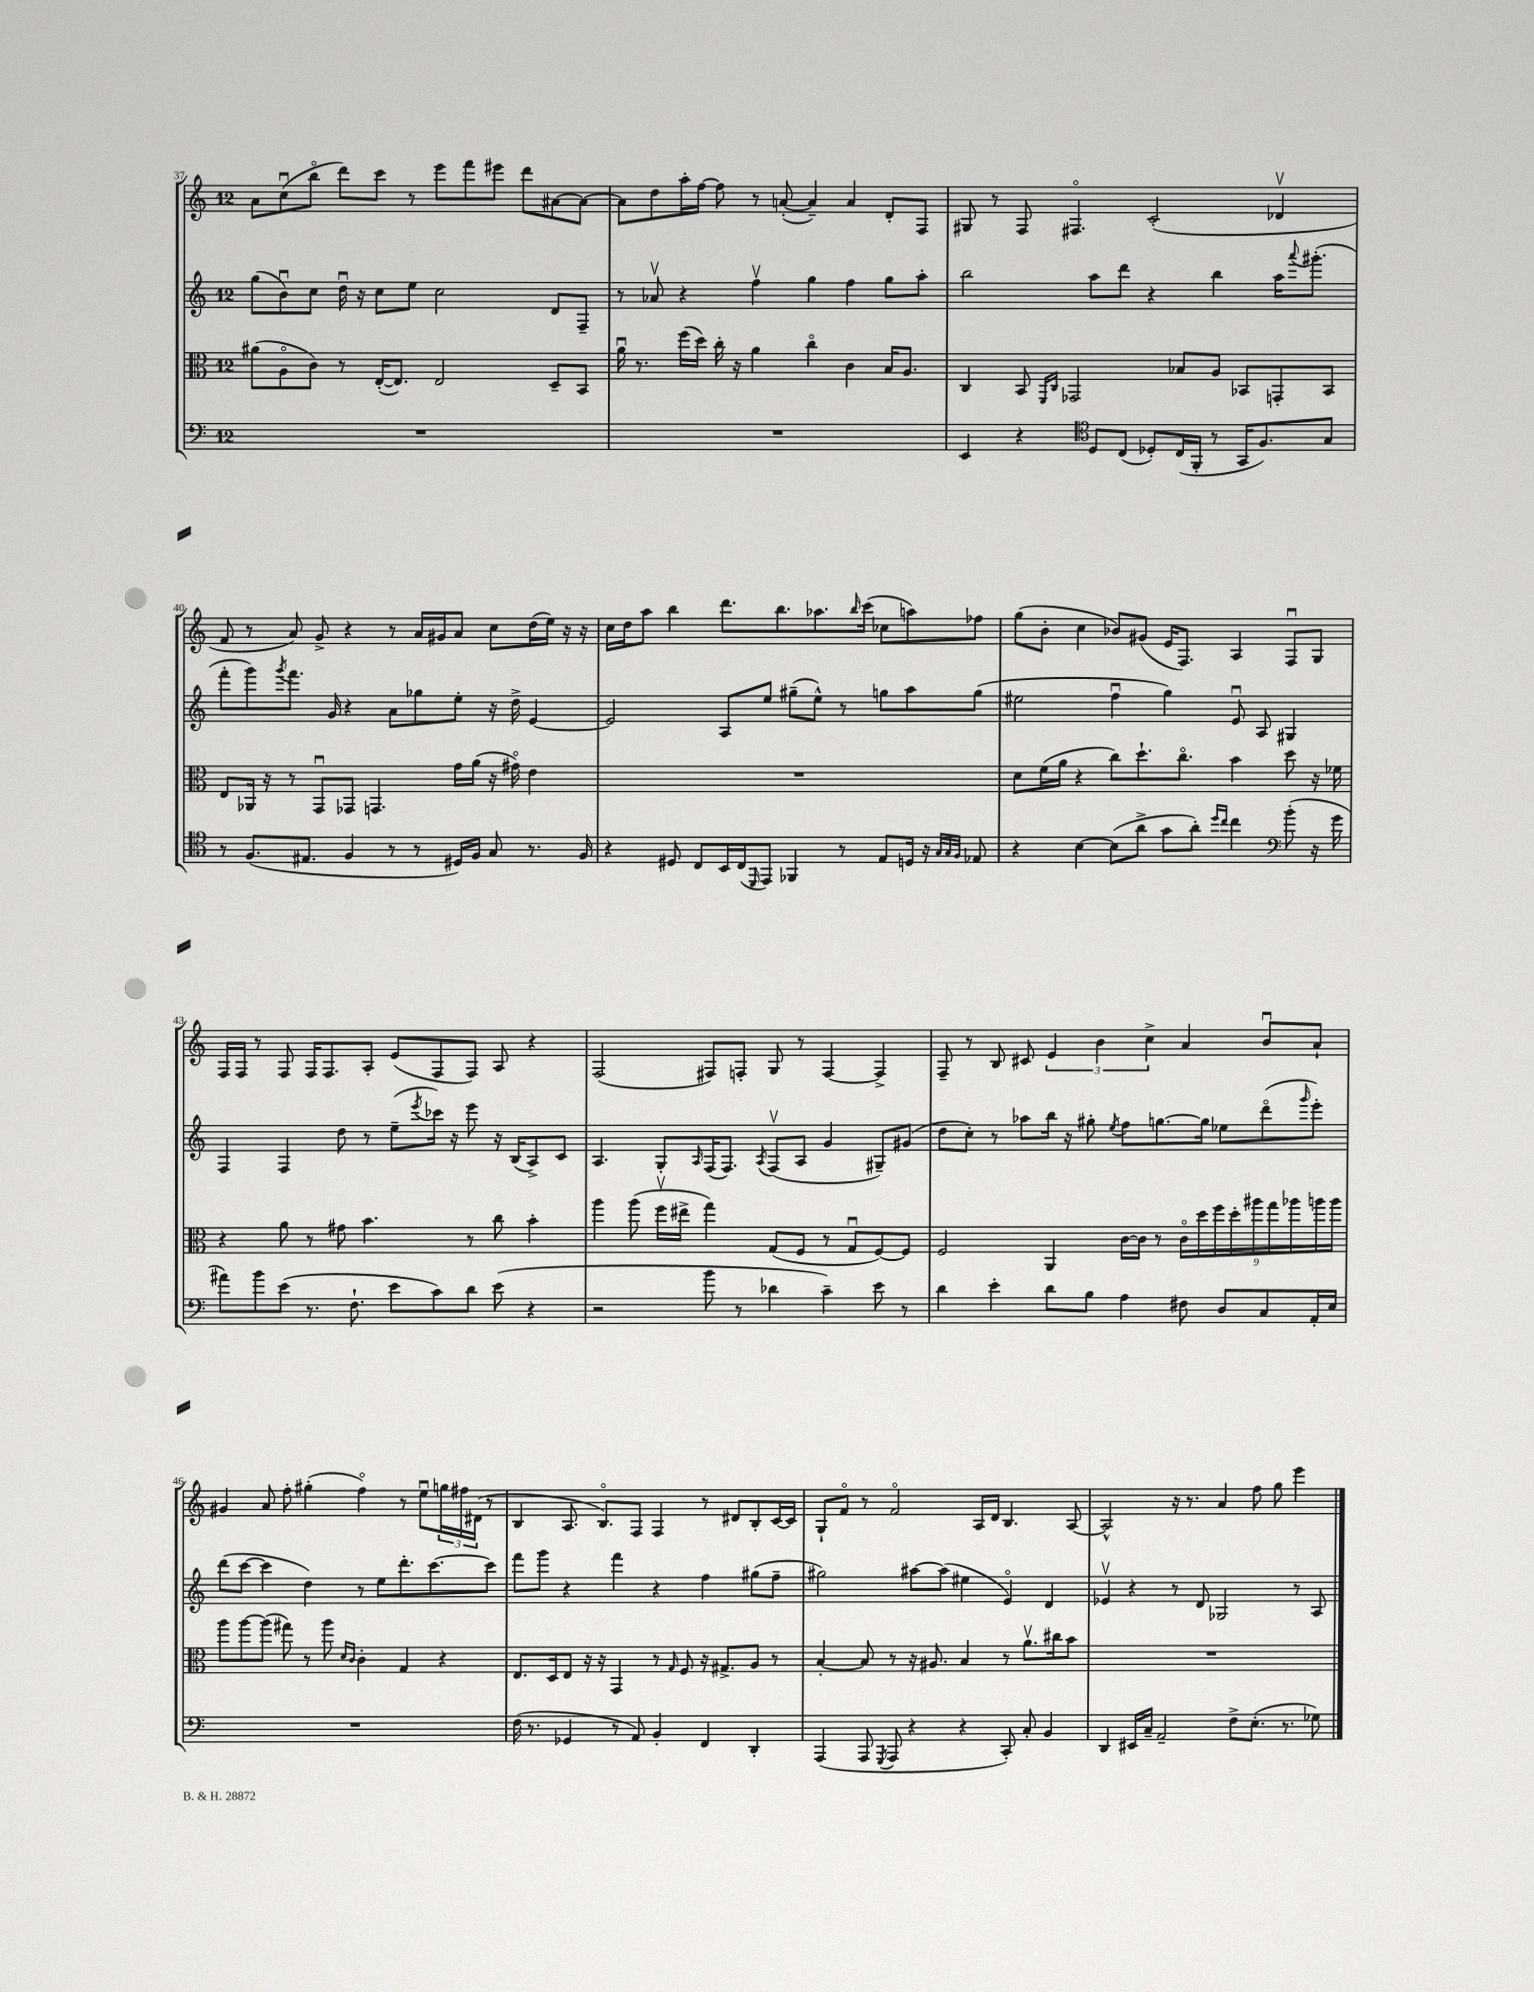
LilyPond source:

<<
\new StaffGroup <<
\new Staff = "s0" {
    \clef treble \key c \major \once \override Staff.TimeSignature.style = #'single-digit \time 12/8
    a'8 c''8\downbow( b''8\flageolet d'''8) c'''8 r8 e'''8 f'''8 eis'''8 d'''8 ais'8~ ais'8~ |
    ais'8 d''8 a''16-. f''16~ f''8 r8 a'8~-.( a'4--) a'4 d'8-. f8 |
    gis8 r8 f8 fis4.\flageolet c'2-.( des'4\upbow |
    f'8 r8 a'8) g'8-> r4 r8 a'16 gis'16 a'8 c''8 d''16( e''16) r16 r16 |
    c''16 d''16 a''8 b''4 d'''8. b''8. aes''8. \grace { b''16 } c'''16( ces''8 a''8) fes''8 |
    g''8( b'8-. c''4 bes'8) gis'8( e'16 f8.) a4 f8\downbow g8 |
    f16 f16 r8 f8 f16 f8. a8-. e'8( f8 f8) a8 r4 |
    f2( fis8) f8-. g8 r8 f4~ f4-> |
    f8-- r8 b8 cis'8 \tuplet 3/2 { e'4 b'4 c''4-> } a'4 b'8\downbow a'8-! |
    gis'4 a'8 f''8-. gis''4-.( f''4\flageolet) r8 e''8\downbow \tuplet 3/2 { g''16 fis''16 dis'16( } r8 |
    b4 a8. b8.\flageolet) f8 f4 r8 dis'8 b8-. c'16~ c'16 |
    g8-! f'8\flageolet r8 f'2\flageolet a16 d'16 b4. a8~ |
    a2-^ r16 r8. a'4 f''8 g''8 e'''4 \bar "|." |
}
\new Staff = "s1" {
    \clef treble \key c \major \once \override Staff.TimeSignature.style = #'single-digit \time 12/8
    g''8( b'8\downbow) c''8 d''16\downbow r16 c''8 e''8 c''2 d'8 f8-- |
    r8 aes'8\upbow r4 f''4\upbow g''4 f''4 g''8 a''8-. |
    b''2 a''8 d'''8 r4 b''4 a''16 \appoggiatura { a'''8 } gis'''8.-.( |
    f'''8-. g'''8) \acciaccatura { g'''8 } f'''8. g'16 r4 a'8 ges''8 e''8-. r16 d''16-> e'4~ |
    e'2 a8 e''8 gis''8--( e''8-^) r8 g''8 a''8 g''8( |
    eis''2 f''4\downbow g''4) e'8\downbow a8 gis4 |
    f4 f4 d''8 r8 e''8--( \acciaccatura { e'''8 } ces'''16) r16 e'''8 r16 b16( a8->) c'8 |
    a4. g8-. \grace { a16 } f16( f8.) \acciaccatura { a8 } f8\upbow( a8 g'4 gis8--) gis'8( |
    d''8 c''8-.) r8 aes''8 b''16 r16 gis''8-. \acciaccatura { e''8 } f''8 g''8.~ g''16 ees''8 d'''8\flageolet( \grace { g'''16 } e'''8-.) |
    d'''8( c'''8~ c'''4 d''4) r8 e''8 d'''8.-. c'''8.~ c'''8 |
    f'''8 g'''8 r4 f'''4 r4 f''4 gis''8( f''8-- |
    gis''2) ais''8~ ais''8( eis''4 e'4\flageolet) d'4 |
    ees'4\upbow r4 r8 d'8 ges2 r8 a8 \bar "|." |
}
\new Staff = "s2" {
    \clef alto \key c \major \once \override Staff.TimeSignature.style = #'single-digit \time 12/8
    ais'8( a8\flageolet c'8) r8 e16~-.( e8.) e2 d8-- b,8 |
    a'16\downbow r8. f''16( d''16) c''16-. r16 a'4 c''4\flageolet c'4 b16 a8. |
    c4 b,8 \grace { f,16 c16 } ges,2 bes8 a8 bes,8 g,8-. bes,8 |
    e8 aes,16 r16 r8 g,8\downbow ges,8 g,4. g'16 a'16( r16 gis'16\flageolet) e'4 |
    R1. |
    d'8 f'16( a'16 r4 c''8) d''8.-! c''8.\flageolet b'4 d''8 r16 fes'16 |
    r4 a'8 r8 gis'8 b'4. r8 c''8 b'4-. |
    a''4 a''8( f''16\upbow eis''16-> g''4) g8( f8 r8 g8\downbow f8~) f8 |
    f2 a,4 c'16~ c'16 r8 \tuplet 9/8 { c'16\flageolet d''16 f''16 d''16-. ais''16 g''16 aes''16 a''16 a''16 } |
    a''8 a''8~ a''8( gis''8) r8 a''8 \grace { d'16 c'16 } c'4-. g4 r4 |
    e8. d16 e8 r16 r16 g,4 r8 \grace { g16 } f8 r16 gis8.-> a8 r8 |
    b4~-. b8 r8 r16 ais8. b4 r8 a'8.\upbow cis''16 b'8 |
    R1. \bar "|." |
}
\new Staff = "s3" {
    \clef bass \key c \major \once \override Staff.TimeSignature.style = #'single-digit \time 12/8
    R1. |
    R1. |
    e,4 r4 \clef tenor d8 c8( des8-.) c16( f,16-. r8 g,16 f8.) g8 |
    r8 f8.( eis8. f4 r8 r8 dis16) f16 g8 r8. f16 |
    r4 dis8 c8 b,16 c16( \grace { d,16 } e,8) fes,4 r8 e8 d16 r16 \grace { g32 g32 f32 } ees8 |
    r4 b4~ b8( a'8-> g'8 a'8-.) \grace { d''16 c''16 } c''4 \clef bass b'8-.( r16 g'16 |
    ais'8) b'8 e'8( r8. f8.-! e'8 c'8) d'8 e'8( r4 |
    r2 b'8 r8 des'4 c'4--) e'8 r8 |
    d'4 e'4-. d'8 b8 a4 fis8 d8 c8 a,16-. e16 |
    R1. |
    f16( r8. ges,4 r8 a,8) b,4-. f,4 d,4-. |
    a,,4( a,,8 \acciaccatura { g,,8 } a,,8 r4 r4 c,8-.) c8-. b,4 |
    d,4 eis,16 c16-- a,2-- f8-> e8.-.( r8. ges8) \bar "|." |
}
>>
>>
\layout { \context { \Score currentBarNumber = #37 } }
